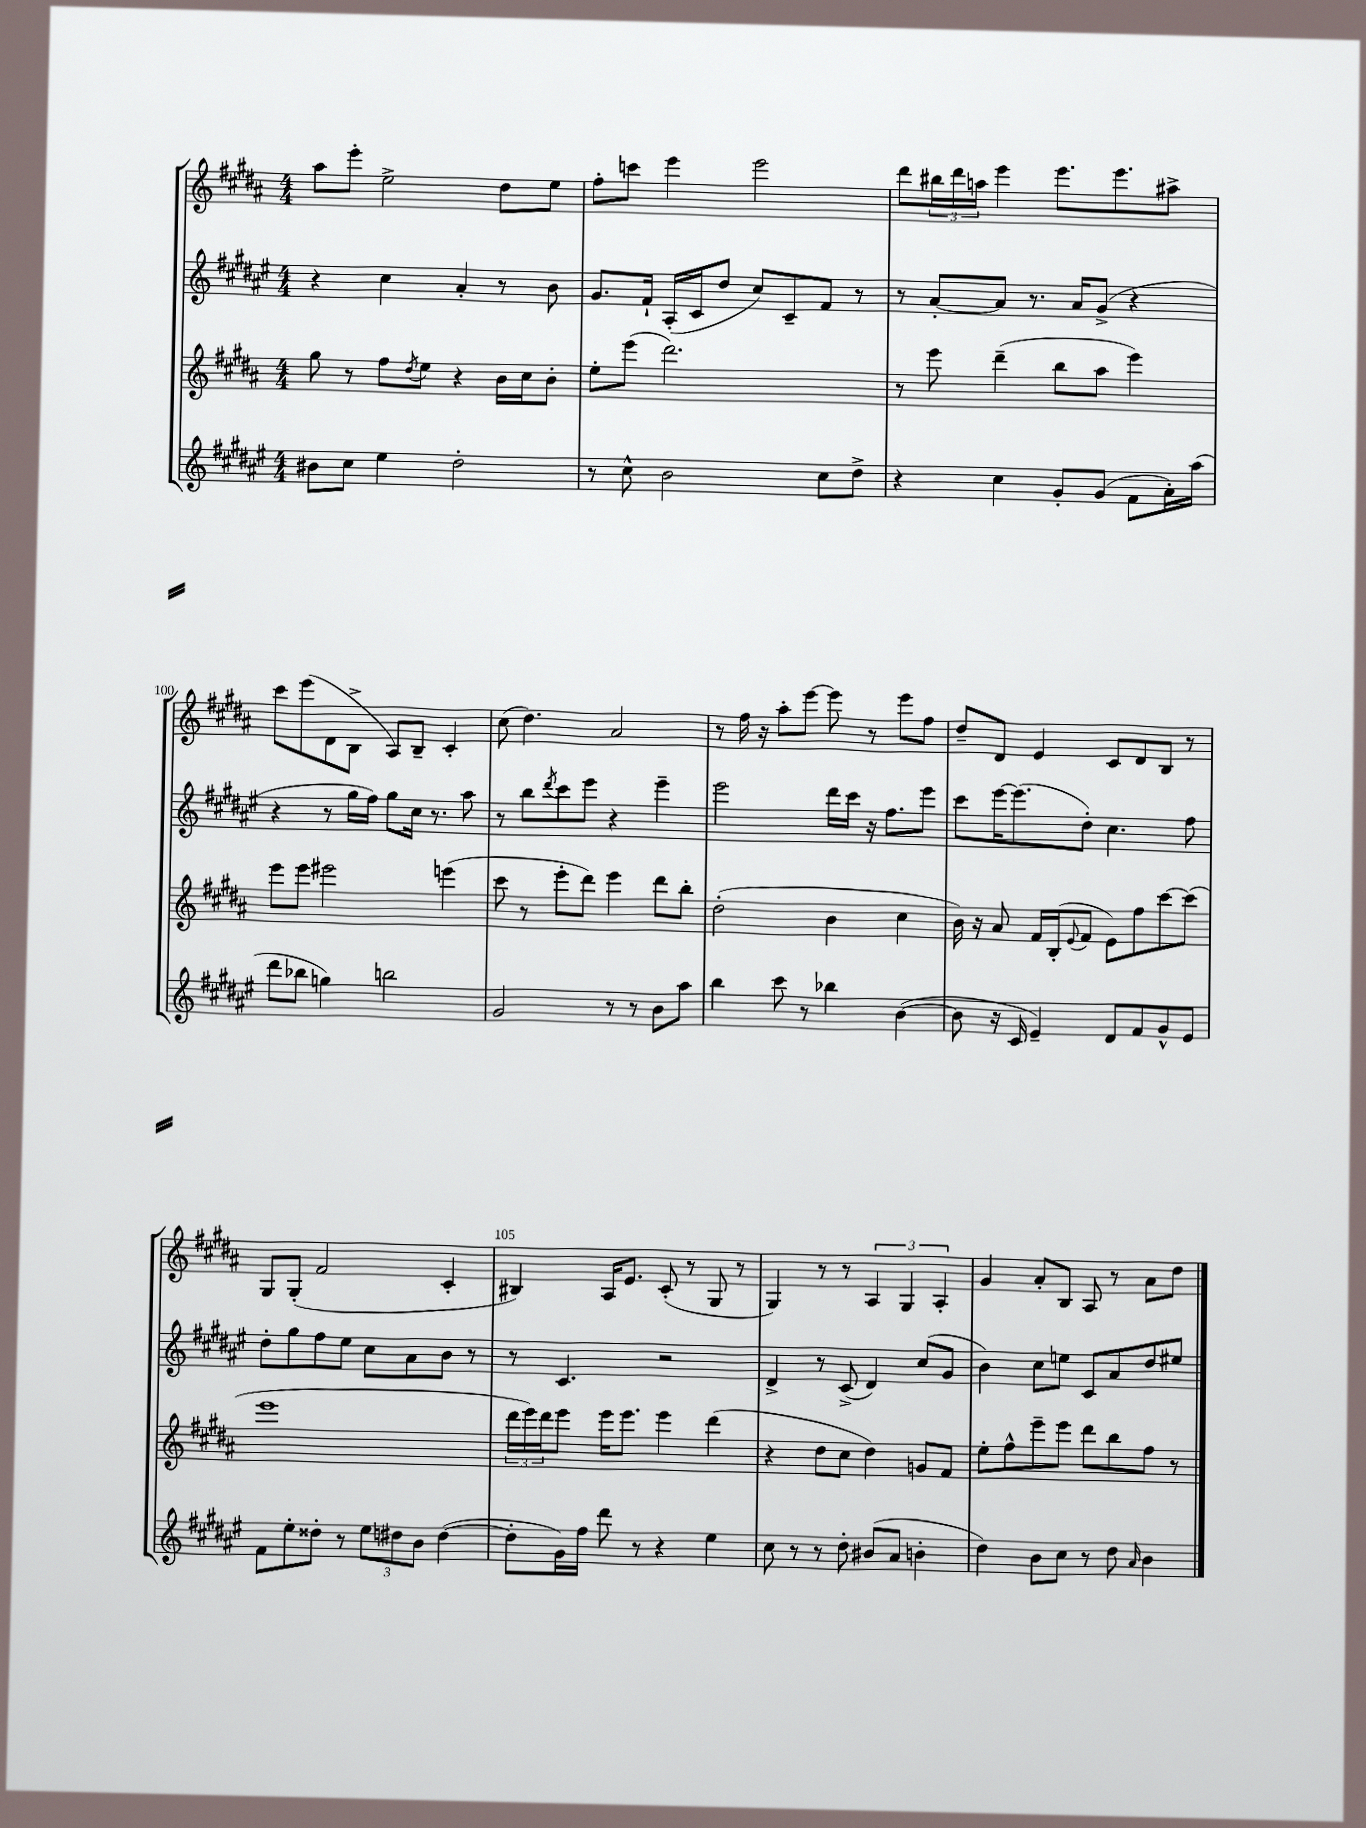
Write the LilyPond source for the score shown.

<<
\new StaffGroup <<
\new Staff = "s0" {
    \clef treble \key b \major \numericTimeSignature \time 4/4
    ais''8 e'''8-. e''2-> dis''8 e''8 |
    fis''8-. c'''8 e'''4 e'''2 |
    dis'''8 \tuplet 3/2 { bis''16 dis'''16 a''16 } e'''4 e'''8. e'''8. ais''8-> |
    cis'''8 e'''8( dis'8 b8-> ais8) b8-- cis'4-. |
    cis''8( dis''4.) ais'2 |
    r8 fis''16 r16 ais''8-. e'''8~ e'''8 r8 e'''8 fis''8 |
    dis''8-- dis'8 e'4 cis'8 dis'8 b8 r8 |
    gis8 gis8-.( fis'2 cis'4-. |
    bis4) ais16 e'8. cis'8-.( r8 gis8 r8 |
    gis4) r8 r8 \tuplet 3/2 { ais4 gis4 ais4-. } |
    gis'4 ais'8-. b8 ais8 r8 ais'8 dis''8 \bar "|." |
}
\new Staff = "s1" {
    \clef treble \key fis \major \numericTimeSignature \time 4/4
    r4 cis''4 ais'4-. r8 b'8 |
    gis'8. fis'16-! ais16-.( cis'16 dis''8 cis''8) cis'8-- fis'8 r8 |
    r8 ais'8~-. ais'8 r8. ais'16 gis'8->( r4 |
    r4 r8 gis''16 fis''16) gis''8 cis''16 r8. ais''8 |
    r8 b''8 \acciaccatura { dis'''8 } cis'''8 eis'''8 r4 eis'''4-- |
    eis'''2 dis'''16 cis'''16 r16 fis''8. eis'''8 |
    cis'''8 eis'''16~ eis'''8.( dis''8-.) cis''4. fis''8 |
    dis''8-. gis''8 fis''8 eis''8 cis''8 ais'8 b'8 r8 |
    r8 cis'4. r2 |
    dis'4-> r8 cis'8->( dis'4) cis''8( gis'8 |
    b'4) cis''8 e''8 cis'8 ais'8 dis''8 eis''8 \bar "|." |
}
\new Staff = "s2" {
    \clef treble \key b \major \numericTimeSignature \time 4/4
    gis''8 r8 fis''8 \acciaccatura { dis''8 } e''8 r4 b'16 cis''16 b'8-. |
    e''8-. e'''8( dis'''2.) |
    r8 e'''8 dis'''4--( b''8 ais''8 e'''4) |
    e'''8 e'''8 eis'''2 e'''4( |
    cis'''8 r8 e'''8-. dis'''8) e'''4 dis'''8 b''8-. |
    dis''2-.( b'4 cis''4 |
    b'16) r16 ais'8 fis'16 b16-.( \appoggiatura { e'8 } fis'8 e'8) fis''8 cis'''8~ cis'''8( |
    e'''1 |
    \tuplet 3/2 { dis'''16 e'''16) dis'''16 } e'''8 e'''16 e'''8. e'''4 dis'''4( |
    r4 dis''8 cis''8 dis''4) g'8 fis'8 |
    e''8-. fis''8-^ e'''8-- e'''8 dis'''8 b''8 fis''8 r8 \bar "|." |
}
\new Staff = "s3" {
    \clef treble \key fis \major \numericTimeSignature \time 4/4
    bis'8 cis''8 eis''4 dis''2-. |
    r8 cis''8-^ b'2 cis''8 dis''8-> |
    r4 cis''4 gis'8-. gis'8( fis'8 ais'16-.) ais''16( |
    dis'''8 bes''8 g''4) b''2 |
    gis'2 r8 r8 b'8 ais''8 |
    b''4 cis'''8 r8 bes''4 b'4~( |
    b'8 r16 cis'16 eis'4--) dis'8 fis'8 gis'8-^ eis'8 |
    fis'8 eis''8-. disis''8-. r8 \tuplet 3/2 { eis''8 dis''8 b'8 } dis''4~( |
    dis''8-. gis'16) fis''16 dis'''8 r8 r4 eis''4 |
    cis''8 r8 r8 dis''8-. bis'8( ais'8 b'4-. |
    dis''4) b'8 cis''8 r8 dis''8 \grace { ais'16 } b'4 \bar "|." |
}
>>
>>
\layout { \context { \Score currentBarNumber = #97 \override BarNumber.break-visibility = ##(#f #t #t) barNumberVisibility = #(every-nth-bar-number-visible 5) } }
